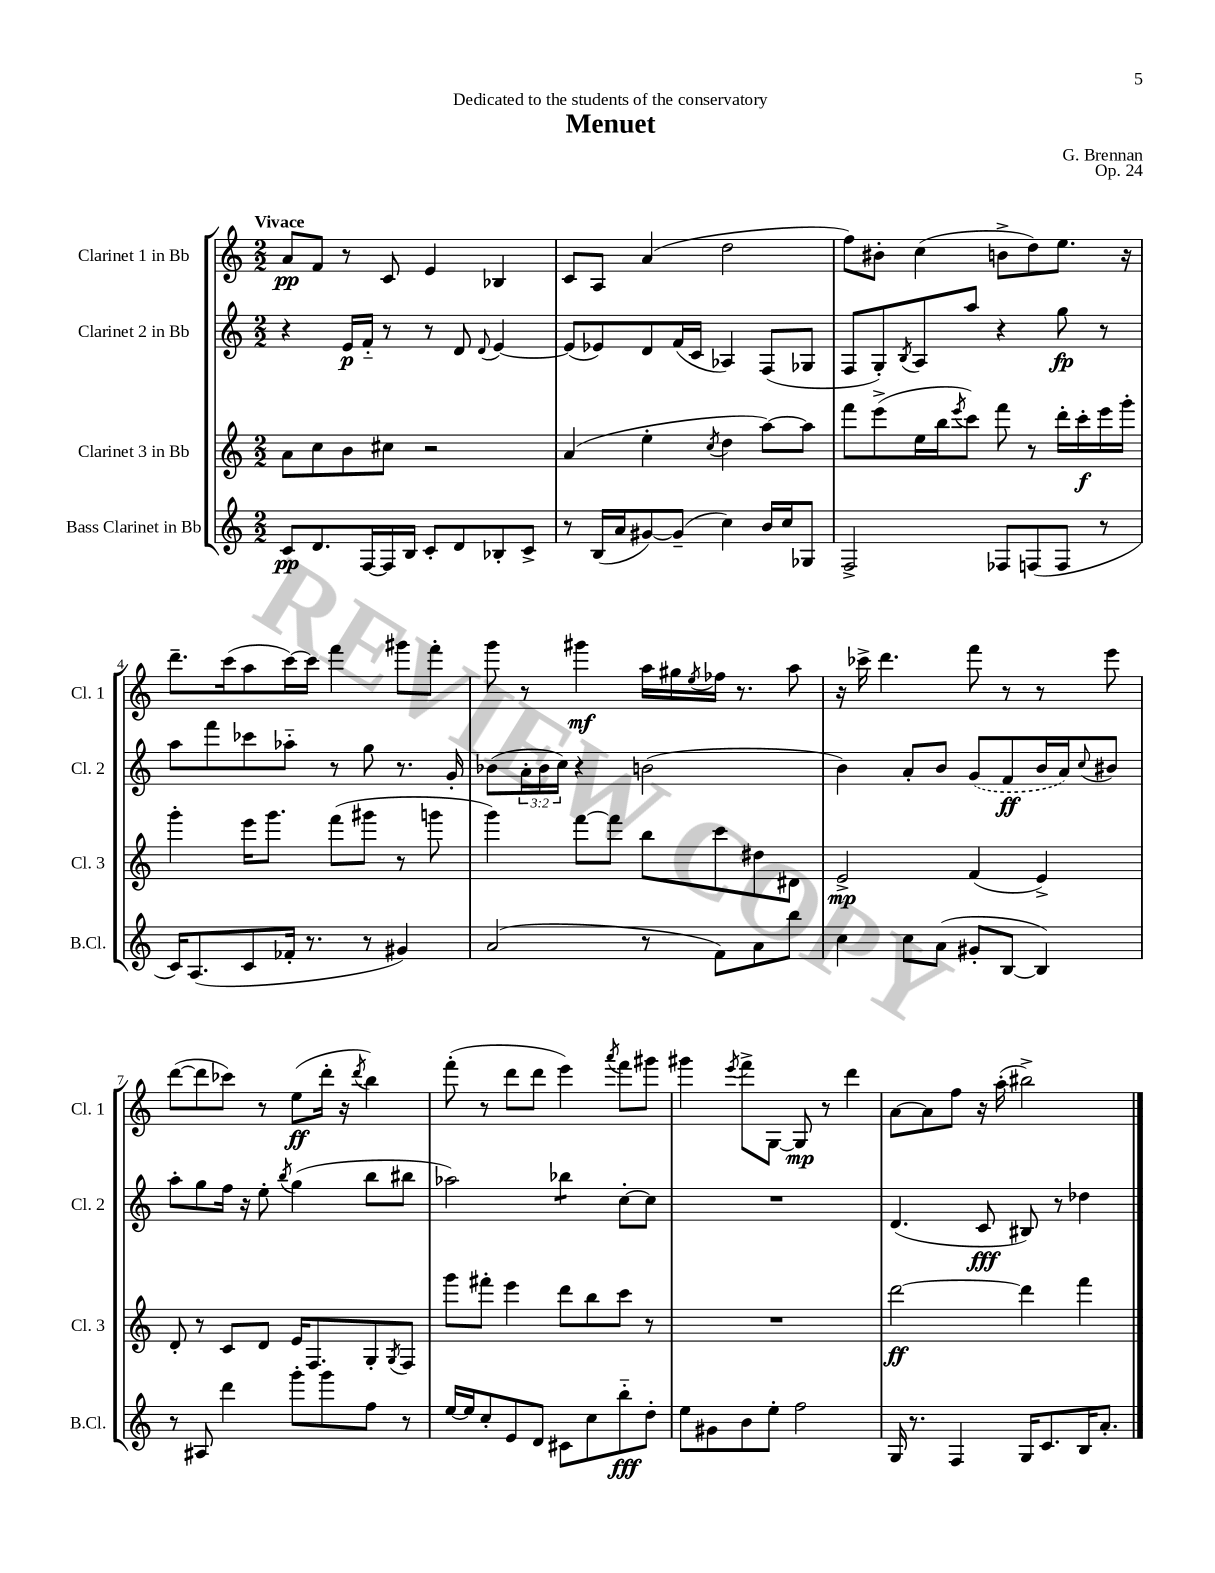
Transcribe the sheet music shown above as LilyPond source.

\header { title = "Menuet" composer = "G. Brennan" dedication = "Dedicated to the students of the conservatory" opus = "Op. 24" }
<<
\new StaffGroup <<
\new Staff = "s0" \with { instrumentName = "Clarinet 1 in Bb" shortInstrumentName = "Cl. 1" } {
    \clef treble \key c \major \numericTimeSignature \time 2/2 \tempo "Vivace"
    a'8\pp f'8 r8 c'8 e'4 bes4 |
    c'8 a8 a'4( d''2 |
    f''8) bis'8-. c''4( b'8-> d''8) e''8. r16 |
    d'''8.-- c'''16( a''8 c'''16~) c'''16 f'''4 gis'''8 f'''8-. |
    g'''8 r8 gis'''4\mf a''16 gis''16 \acciaccatura { e''8 } fes''16 r8. a''8 |
    r16 ces'''16-> d'''4. f'''8 r8 r8 e'''8 |
    d'''8~( d'''8 ces'''8) r8 e''8\ff( d'''16-. r16 \acciaccatura { d'''8 } b''4) |
    f'''8-.( r8 d'''8 d'''8 e'''4) \acciaccatura { a'''8 } f'''8 gis'''8 |
    gis'''4 \acciaccatura { e'''8 } f'''8-> g8~ g8\mp r8 d'''4 |
    a'8~ a'8 f''8 r16 a''16-.( bis''2->) \bar "|." |
}
\new Staff = "s1" \with { instrumentName = "Clarinet 2 in Bb" shortInstrumentName = "Cl. 2" } {
    \clef treble \key c \major \numericTimeSignature \time 2/2 \override Staff.TupletNumber.text = #tuplet-number::calc-fraction-text
    r4 e'16\p f'16-_ r8 r8 d'8 \appoggiatura { d'8 } e'4~ |
    e'8( ees'8) d'8 f'16( c'16 aes4) f8( ges8 |
    f8 g8-.) \acciaccatura { b8 } a8 a''8 r4 g''8\fp r8 |
    a''8 f'''8 ces'''8 aes''8-_ r8 g''8 r8. g'16-. |
    bes'8( \tuplet 3/2 { a'16-. bes'16 c''16) } r4 b'2( |
    b'4) a'8-. b'8 \once \slurDashed g'8( f'8\ff b'16 a'16) \appoggiatura { c''8 } bis'8 |
    a''8-. g''8 f''16 r16 e''8-. \acciaccatura { b''8 } g''4( b''8 bis''8 |
    aes''2) bes''4:8 c''8~-. c''8 |
    R1 |
    d'4.( c'8\fff bis8) r8 des''4 \bar "|." |
}
\new Staff = "s2" \with { instrumentName = "Clarinet 3 in Bb" shortInstrumentName = "Cl. 3" } {
    \clef treble \key c \major \numericTimeSignature \time 2/2
    a'8 c''8 b'8 cis''8 r2 |
    a'4( e''4-. \acciaccatura { c''8 } d''4 a''8~) a''8 |
    f'''8 e'''8->( e''16 b''16 \acciaccatura { e'''8 } c'''8) f'''8 r8 d'''16-. c'''16-.\f e'''16 g'''16-. |
    g'''4-. e'''16 g'''8. f'''8( gis'''8 r8 g'''8 |
    g'''4) f'''8~ f'''8 b''8 c'''8 dis''8 dis'8 |
    e'2->\mp f'4( e'4->) |
    d'8-. r8 c'8 d'8 e'16 f8. g8-. \acciaccatura { g8 } f8 |
    g'''8 fis'''8-. e'''4 d'''8 b''8 c'''8 r8 |
    R1 |
    d'''2~\ff d'''4 f'''4 \bar "|." |
}
\new Staff = "s3" \with { instrumentName = "Bass Clarinet in Bb" shortInstrumentName = "B.Cl." } {
    \clef treble \key c \major \numericTimeSignature \time 2/2
    c'8\pp d'8. f16~ f16 b16 c'8-. d'8 bes8-. c'8-> |
    r8 b16( a'16 gis'8~) gis'8--( c''4) b'16 c''16 ges8 |
    f2-> fes8 f8( f8 r8 |
    c'16) a8.( c'8 fes'16-. r8. r8 gis'4) |
    a'2( r8 f'8) a'8 b''8 |
    c''4 c''8 a'8( gis'8-. b8~ b4) |
    r8 ais8 d'''4 g'''8-. g'''8 f''8 r8 |
    e''16~ e''16 c''8-. e'8 d'8 cis'8 c''8 b''8-_\fff d''8-. |
    e''8 gis'8 b'8 e''8-. f''2 |
    g16 r8. f4 g16 c'8. b16 a'8.-. \bar "|." |
}
>>
>>
